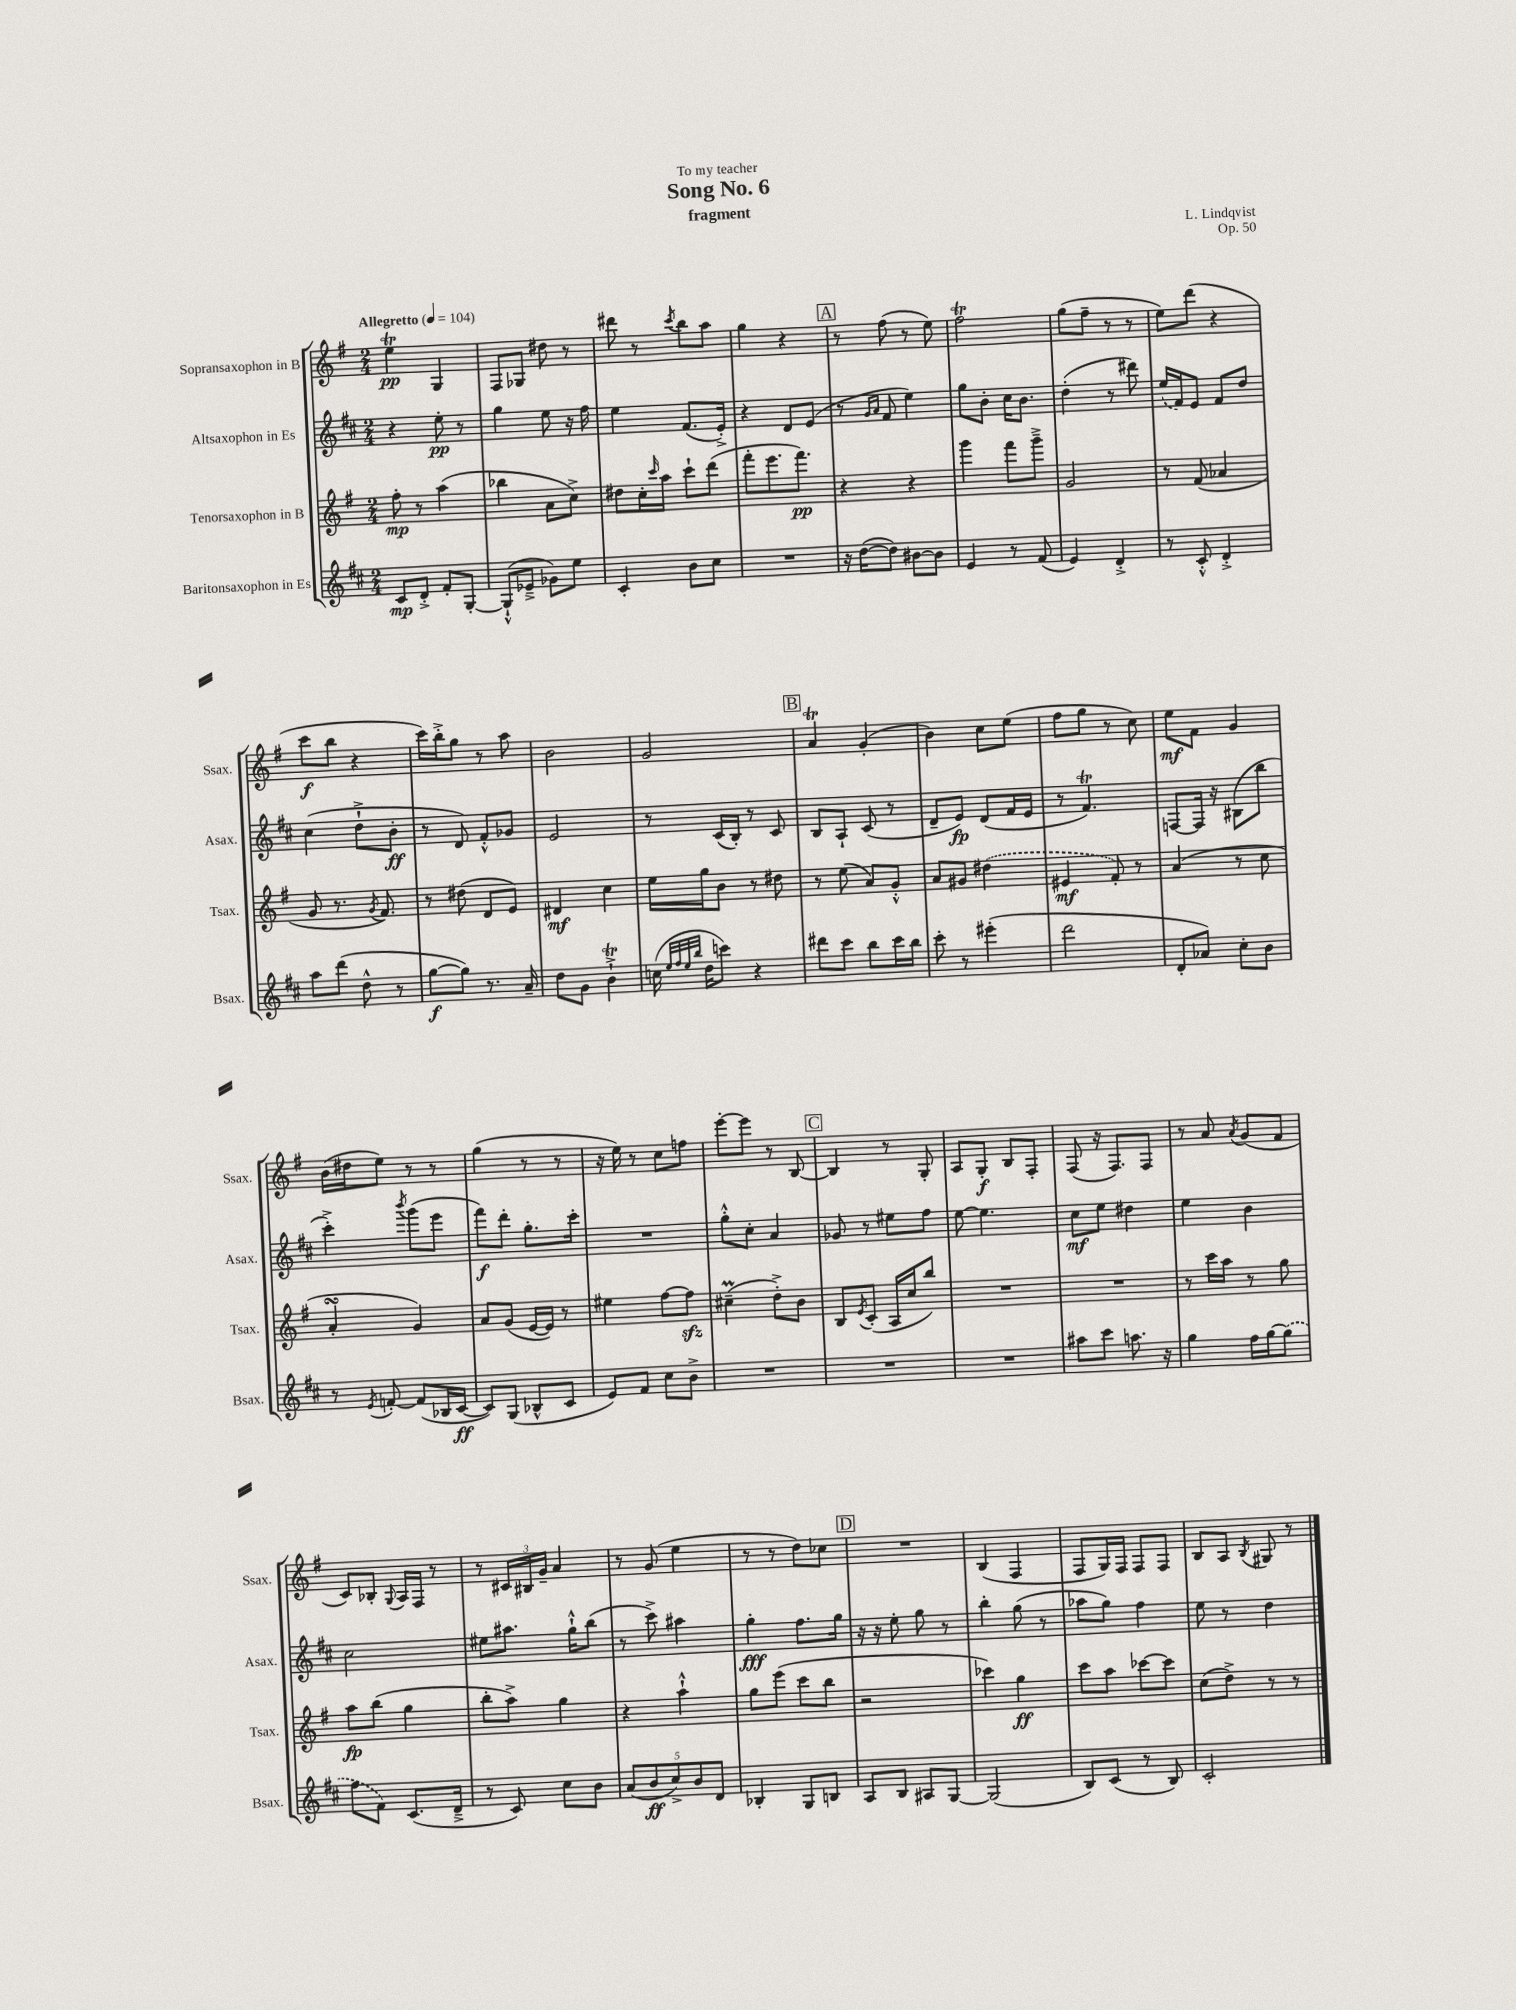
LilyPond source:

\header { title = "Song No. 6" composer = "L. Lindqvist" subtitle = "fragment" dedication = "To my teacher" opus = "Op. 50" }
<<
\new StaffGroup <<
\new Staff = "s0" \with { instrumentName = "Sopransaxophon in B" shortInstrumentName = "Ssax." } {
    \clef treble \key g \major \numericTimeSignature \time 2/4 \tempo "Allegretto" 4 = 104
    e''4\trill\pp g4 |
    fis8 ges8 dis''8 r8 |
    dis'''8 r8 \acciaccatura { c'''8 } b''8 a''8 |
    g''4 r4 |
    \mark \markup { \box "A" } r8 fis''8( r8 e''8) |
    fis''2\trill |
    g''8( fis''8-- r8 r8 |
    e''8) d'''8( r4 |
    c'''8\f b''8 r4 |
    c'''16) b''16-.-> g''8 r8 a''8 |
    b'2 |
    g'2 |
    \mark \markup { \box "B" } a'4\trill g'4-.( |
    b'4) c''8 e''8( |
    fis''8 g''8 r8 c''8) |
    e''8\mf fis'8 g'4 |
    b'16( dis''16 e''8) r8 r8 |
    g''4( r8 r8 |
    r16 e''16) r8 c''8 f''8 |
    e'''8~-. e'''8 r8 b8~ |
    \mark \markup { \box "C" } b4 r8 g8-. |
    a8 g8-.\f b8 fis8-. |
    fis8( r16 fis8.) fis8 |
    r8 a'8 \acciaccatura { a'8 } g'8( fis'8 |
    c'8) bes8-. \appoggiatura { g8 } a16 fis16 r8 |
    r8 \tuplet 3/2 { cis'16 bis16 g'16-- } a'4 |
    r8 g'8( e''4 |
    r8 r8 d''8) ces''8 |
    \mark \markup { \box "D" } R2 |
    b4( fis4 |
    fis8 g16) fis16 fis8 fis8 |
    b8 a8 \acciaccatura { b8 } gis8 r8 \bar "|." |
}
\new Staff = "s1" \with { instrumentName = "Altsaxophon in Es" shortInstrumentName = "Asax." } {
    \clef treble \key d \major \numericTimeSignature \time 2/4
    r4 e''8-.\pp r8 |
    g''4 e''8 r16 fis''16 |
    e''4 fis'8.( e'16-.->) |
    r4 d'8 e'8( |
    \mark \markup { \box "A" } r8 \grace { g'16 a'16 } fis'8 e''4) |
    g''8 b'8-. cis''16 b'8. |
    d''4-.( r8 dis'''8) |
    \once \slurDashed e''16( fis'16) e'8 fis'8 d''8 |
    cis''4( d''8-!-> b'8-.\ff |
    r8 d'8) fis'8-.-^ ges'8 |
    e'2 |
    r8 cis'16( b16-.) r8 cis'8 |
    \mark \markup { \box "B" } b8 a8-! cis'8( r8 |
    d'8-- e'8\fp) d'8( fis'16 e'16 |
    r8 fis'4.\trill) |
    f8~ f16 r16 bis8( b''8 |
    cis'''4-.->) \acciaccatura { b'''8 } g'''8( e'''8 |
    fis'''8\f) d'''8-. g''8.-. cis'''16-. |
    R2 |
    g''8-.-^ cis''8-. a'4 |
    \mark \markup { \box "C" } ges'8 r8 eis''8 fis''8 |
    e''8~ e''4. |
    cis''8\mf e''8 dis''4 |
    e''4 b'4 |
    cis''2 |
    eis''8 ais''8. g''16-!-^ b''8( |
    r8 cis'''8->) ais''4 |
    g''4-.\fff fis''8. g''16 |
    \mark \markup { \box "D" } r16 r16 e''8-. g''8 r8 |
    b''4-. g''8( r8 |
    aes''8 g''8) fis''4 |
    e''8 r8 d''4 \bar "|." |
}
\new Staff = "s2" \with { instrumentName = "Tenorsaxophon in B" shortInstrumentName = "Tsax." } {
    \clef treble \key g \major \numericTimeSignature \time 2/4
    fis''8-.\mp r8 a''4( |
    bes''4 a'8 c''8->) |
    dis''8 c''16-. \grace { c'''16 } a''16 c'''8-! d'''8( |
    fis'''8-. e'''8. fis'''8.\pp) |
    \mark \markup { \box "A" } r4 r4 |
    g'''4 fis'''8 g'''8---> |
    g'2 |
    r8 fis'8( aes'4 |
    g'8 r8. \acciaccatura { g'8 } fis'8.) |
    r8 dis''8( d'8 e'8) |
    dis'4\mf c''4 |
    e''16 g''16 b'8 r8 dis''8 |
    \mark \markup { \box "B" } r8 e''8( a'8) g'8-.-^ |
    a'8 gis'8 \once \slurDashed dis''4( |
    eis'4\mf fis'8-.) r8 |
    a'4( r8 c''8 |
    a'4-.\turn g'4) |
    a'8 g'8( e'16~ e'16) r8 |
    eis''4 fis''8~ fis''8\sfz |
    cis''4--\prall( d''8-.->) b'8 |
    \mark \markup { \box "C" } b8 \acciaccatura { e'8 } c'8-.( a16 c''16 b''8) |
    R2 |
    R2 |
    r8 c'''16 a''16 r8 g''8 |
    a''8\fp b''8( g''4 |
    b''8-. a''8->) g''4 |
    r4 a''4-!-^ |
    g''8 e'''8( c'''8 b''8 |
    \mark \markup { \box "D" } r2 |
    ces'''4) g''4\ff |
    c'''8 a''8 ces'''8~ ces'''8 |
    c''8( d''8->) r8 r8 \bar "|." |
}
\new Staff = "s3" \with { instrumentName = "Baritonsaxophon in Es" shortInstrumentName = "Bsax." } {
    \clef treble \key d \major \numericTimeSignature \time 2/4
    cis'8\mp d'8-.-> fis'8-. g8~-. |
    g8-!-^( ees'8---> ges'8) e''8 |
    cis'4-. b'8 cis''8 |
    R2 |
    \mark \markup { \box "A" } r16 d''16~( d''8) bis'8~ bis'8 |
    e'4 r8 fis'8( |
    e'4) d'4-.-> |
    r8 cis'8-.-^ d'4-.-> |
    a''8 d'''8( d''8-^ r8 |
    g''8~\f g''8) r8. a'16-- |
    d''8 g'8 b'4-!->\trill |
    c''16( \grace { e''32 fis''32 e''32 b''32 } d''16 c'''8) r4 |
    \mark \markup { \box "B" } dis'''8 cis'''8 b''8 cis'''16 b''16 |
    cis'''8-. r8 eis'''4-.( |
    d'''2 |
    d'8-. aes'8) cis''8-. b'8 |
    r8 \acciaccatura { e'8 } f'8~-. f'8( bes16 cis'16~\ff |
    cis'8) g8( bes8-^ cis'8 |
    e'8) fis'8 cis''8 b'8-> |
    R2 |
    \mark \markup { \box "C" } R2 |
    R2 |
    ais''8 cis'''8 a''8. r16 |
    g''4 fis''16 g''16~ \once \slurDashed g''8( |
    fis''8 fis'8) cis'8.( d'16---> |
    r8 cis'8) cis''8 b'8 |
    \tuplet 5/4 { a'8( b'8\ff cis''8->) b'8 d'8 } |
    bes4-. g8 b8 |
    \mark \markup { \box "D" } a8 b8 ais8 g8~ |
    g2( |
    b8) cis'8( r8 b8) |
    cis'2-. \bar "|." |
}
>>
>>
\layout { \context { \Score \remove "Bar_number_engraver" } }
